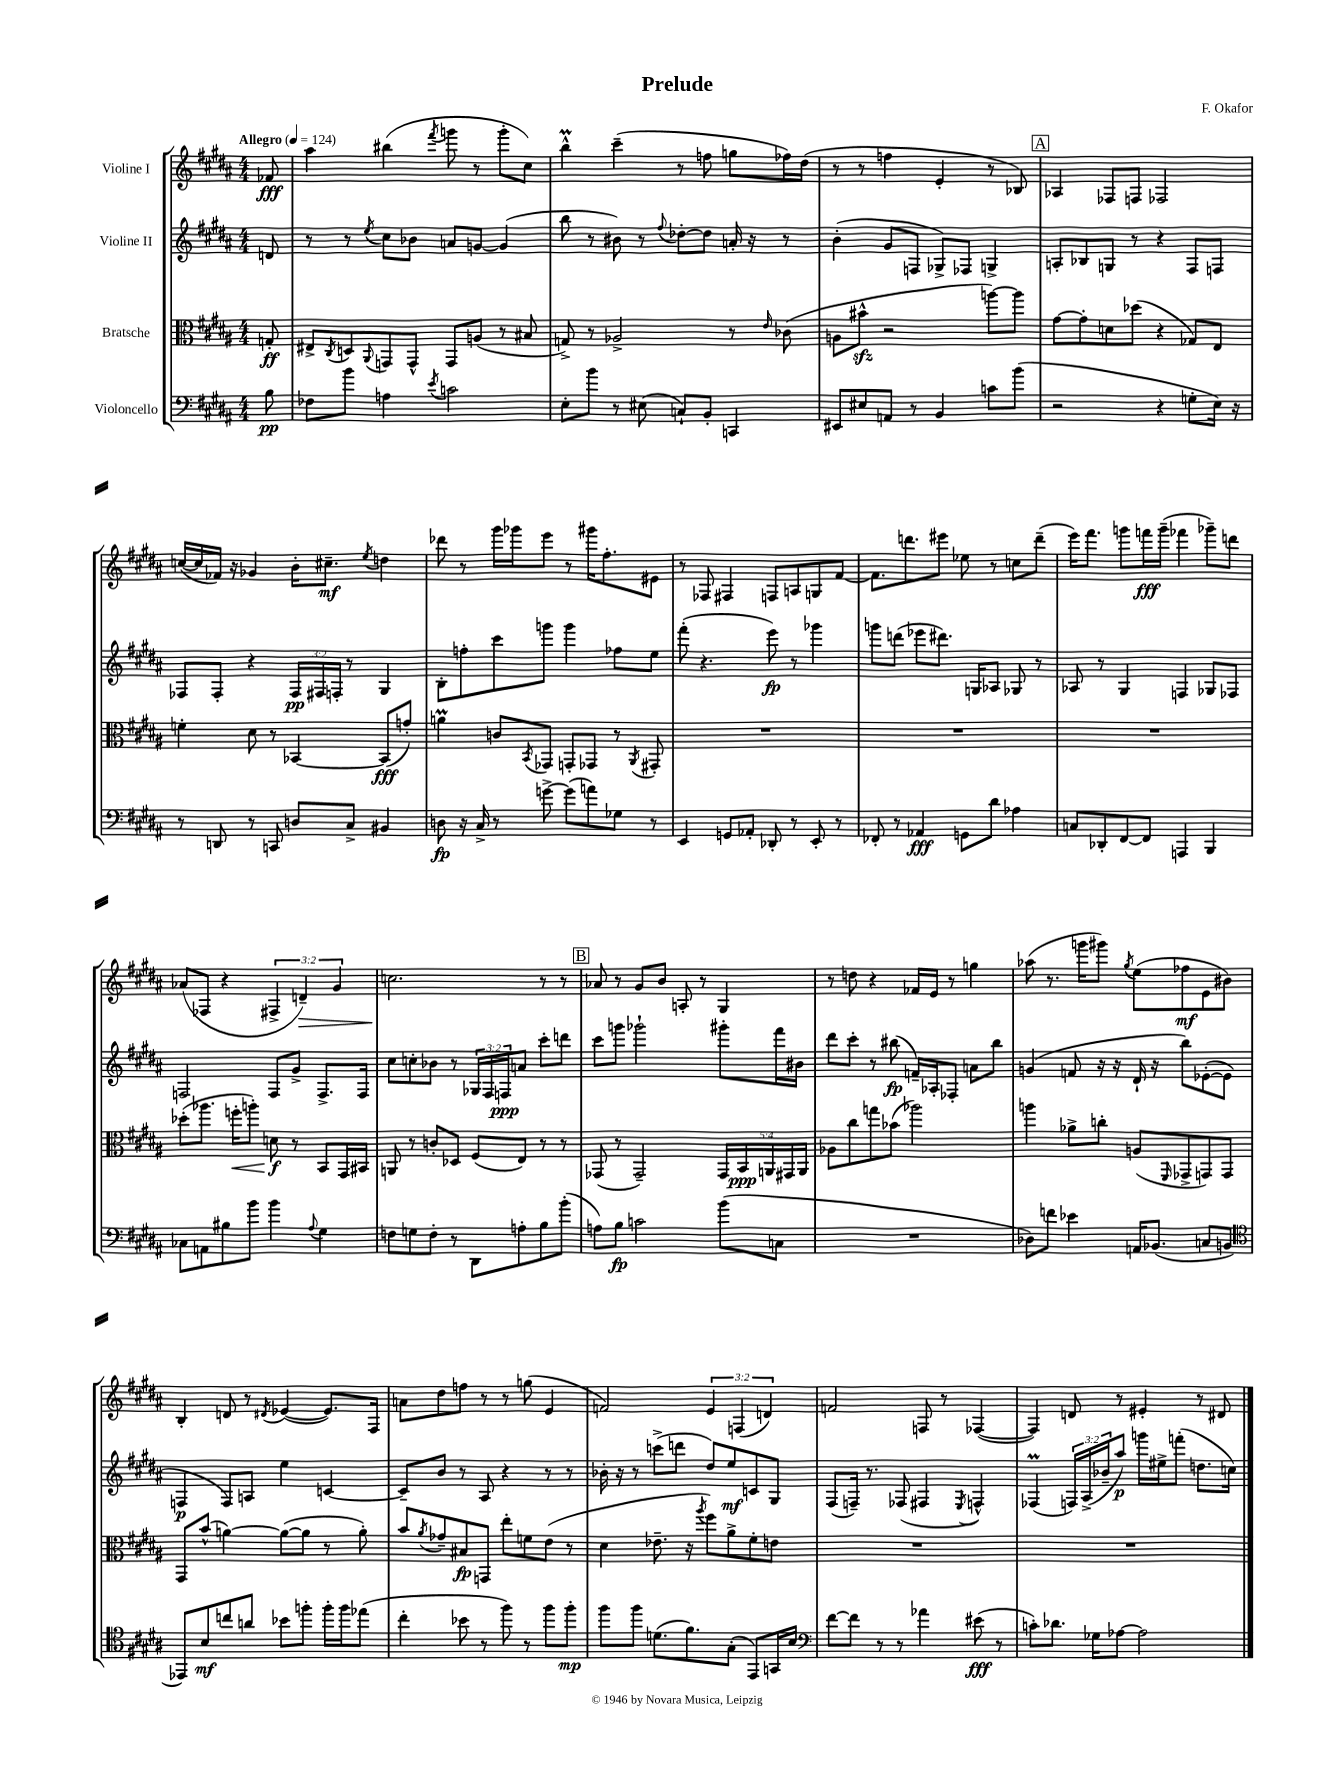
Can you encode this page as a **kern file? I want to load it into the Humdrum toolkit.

**kern	**dynam	**kern	**dynam	**kern	**dynam	**kern	**dynam
*part4	*part4	*part3	*part3	*part2	*part2	*part1	*part1
*staff4	*staff4	*staff3	*staff3	*staff2	*staff2	*staff1	*staff1
*I"Violoncello	*	*I"Bratsche	*	*I"Violine II	*	*I"Violine I	*
*clefF4	*	*clefC3	*	*clefG2	*	*clefG2	*
*k[f#c#g#d#a#]	*	*k[f#c#g#d#a#]	*	*k[f#c#g#d#a#]	*	*k[f#c#g#d#a#]	*
*M4/4	*	*M4/4	*	*M4/4	*	*M4/4	*
*MM124	*	*MM124	*	*MM124	*	*MM124	*
=	=	=	=	=	=	=	=
!	!	!	!	!	!	!LO:TX:a:B:t=Allegro	!
8B\	pp	8Gn'/	ff	8dn/	.	8f-X/	fff
=1	=1	=1	=1	=1	=1	=1	=1
8F-X\L	.	8E#X^/L	.	8r	.	4aa#\	.
.	.	8qC#/	.	.	.	.	.
8b\J	.	8Dn/	.	8r	.	.	.
.	.	8qqAA#/	.	8qee/	.	.	.
4An\	.	8GGn/	.	8cc#\L	.	(4bb#X\	.
.	.	8GG^^/J	.	8b-X\J	.	.	.
8qe/	.	.	.	.	.	8qfff#/	.
2cn\	.	8GG/L	.	8an/L	.	8gggn\	.
.	.	(8An/J	.	[8gn/J	.	8r	.
.	.	8r	.	(4g/]	.	8ggg'\L	.
.	.	8B#X/	.	.	.	8cc#\J)	.
=2	=2	=2	=2	=2	=2	=2	=2
8E'\L	.	8Gn^/)	.	8bb\	.	4bbM^^\	.
8b\J	.	8r	.	8r	.	.	.
8r	.	2A-X^/	.	8b#X\)	.	(4ccc#~\	.
(8E#X\	.	.	.	8r	.	.	.
.	.	.	.	8qqff#/	.	.	.
8Cn`/L)	.	.	.	[8dd-X'\L	.	8r	.
8BB'/J	.	.	.	8dd-\J]	.	8ffn\	.
4CCn/	.	8r	.	16an'/	.	8ggn\L	.
.	.	.	.	16r	.	.	.
.	.	16qqe/	.	.	.	.	.
.	.	(8c-X\	.	8r	.	16ff-X\L)	.
.	.	.	.	.	.	(16dd#\JJ	.
=3	=3	=3	=3	=3	=3	=3	=3
8EE#X/L	.	8An\L	.	(4b'\	.	8r	.
8E#X/	.	8b#Xzz^^\J	.	.	.	8r	.
8AAn/J	.	2r	.	8g#/L	.	4ffn\	.
8r	.	.	.	8Fn/J	.	.	.
4BB/	.	.	.	8G-X^/L)	.	4e'/	.
.	.	.	.	8F-X/J	.	.	.
8cn\L	.	[8aan\L)	.	4Gn^/	.	8r	.
(8b\J	.	8aa\J]	.	.	.	8B-X/)	.
!!LO:REH:place=s1:t=A
=4	=4	=4	=4	=4	=4	=4	=4
2r	.	[8g#\L	.	8An'/L	.	4A-X/	.
.	.	8g#'\]	.	8B-X/	.	.	.
.	.	8dn\	.	8Gn/J	.	8F-X/L	.
.	.	(8dd-X\J	.	8r	.	8Fn/J	.
4r	.	4r	.	4r	.	2F-X/	.
8Gn'\L	.	8G-X/L)	.	8F#/L	.	.	.
16E\Jk)	.	8E/J	.	8Fn/J	.	.	.
16r	.	.	.	.	.	.	.
!!LO:LB:g=z
=5	=5	=5	=5	=5	=5	=5	=5
8r	.	4fn'\	.	8F-X/L	.	([16ccn/LL	.
.	.	.	.	.	.	16cc/]	.
8DDn/	.	.	.	8F-'/J	.	16f-X/JJ)	.
.	.	.	.	.	.	16r	.
8r	.	8d#\	.	4r	.	4g-X/	.
8CCn/	.	8r	.	.	.	.	.
8Dn/L	.	[4BB-X/	.	24F-/LL	pp	16b'\KL	.
.	.	.	.	24F#X/	.	.	.
.	.	.	.	.	.	8.cc#X~\J	mf
.	.	.	.	24Fn'/JJ	.	.	.
8C#^/J	.	.	.	8r	.	.	.
.	.	.	.	.	.	8qee/	.
4BB#X/	.	(8BB-/L]	fff	4G#/	.	4ddn\	.
.	.	8gn'/J)	.	.	.	.	.
=6	=6	=6	=6	=6	=6	=6	=6
8Dn\	fp	4anM\	.	8B'\L	.	8ddd-X\	.
16r	.	.	.	8ffn'\	.	8r	.
16C#^/	.	.	.	.	.	.	.
8r	.	8cn/L	.	8ccc#\	.	16ggg#\LL	.
.	.	.	.	.	.	16ggg-X\J	.
.	.	8qBB/	.	.	.	.	.
[8gn^\	.	8GG-X/J	.	8gggn\J	.	8eee\J	.
(8g\L]	.	8GGn'/L	.	4ggg\	.	8r	.
8an\)	.	8GG-X/J	.	.	.	16ggg#X\KL	.
.	.	.	.	.	.	8.ff#'\	.
8G-X\J	.	8r	.	8ff-X\L	.	.	.
.	.	8qAA#/	.	.	.	.	.
8r	.	8GG#X'/	.	8ee\J	.	8e#X\J	.
=7	=7	=7	=7	=7	=7	=7	=7
4EE/	.	1r	.	(8fff#'\	.	8r	.
.	.	.	.	4.r	.	8F-X/	.
8GGn/L	.	.	.	.	.	4F#X/	.
8AA-X'/J	.	.	.	.	.	.	.
8DD-X'/	.	.	.	8eee\)	fp	8Fn/L	.
8r	.	.	.	8r	.	8An/	.
8EE'/	.	.	.	4ggg-X\	.	8Gn/	.
8r	.	.	.	.	.	[8f#/J	.
=8	=8	=8	=8	=8	=8	=8	=8
8FF-X'/	.	1r	.	8gggn\L	.	8.f#\L]	.
8r	.	.	.	(8dddn\J	.	.	.
.	.	.	.	.	.	8.dddn\	.
4AA-X/	fff	.	.	8eee-X\L	.	.	.
.	.	.	.	8.ddd#X\J)	.	8eee#X\J	.
8GGn\L	.	.	.	.	.	8ee-X\	.
.	.	.	.	16Gn/KL	.	.	.
8d#\J	.	.	.	8A-X/J	.	8r	.
4A-X\	.	.	.	8G-X/	.	8ccn\L	.
.	.	.	.	8r	.	(8ddd~\J	.
=9	=9	=9	=9	=9	=9	=9	=9
8Cn/L	.	1r	.	8A-X/	.	16eee\KL)	.
.	.	.	.	.	.	8.fff#\J	.
8DD-X'/	.	.	.	8r	.	.	.
[8FF#/	.	.	.	4G#/	.	8gggn\L	.
8FF#/J]	.	.	.	.	.	16fffn\L	fff
.	.	.	.	.	.	(16ggg~\JJ	.
4AAAn/	.	.	.	4Fn/	.	4fff-X\	.
4BBB/	.	.	.	8G-X/L	.	8ggg-X~\L)	.
.	.	.	.	8F-X/J	.	8dddn\J	.
!!LO:LB:g=z
=10	=10	=10	=10	=10	=10	=10	=10
8C-X\L	.	(8dd-X'\L	.	2Fn/	.	(8a-X/L	.
8AAn\	.	8.aa-X\J	.	.	.	8F-X/J	.
8B#X\	.	.	.	.	.	4r	.
!	!	!	!LO:HP:b	!	!	!	!
.	.	16ffn'\KL	<	.	.	.	.
8b\J	.	8aan'\J)	.	.	.	.	.
4b\	.	8dn\	f	8F/L	.	6F#X^/	.
.	.	8r	[	8g#^/J	.	.	.
!	!	!	!	!	!	!	!LO:HP:b
.	.	.	.	.	.	6dn~/)	>
8qqA#/	.	.	.	.	.	.	.
4G#\	.	8BB/L	.	8.F^/L	.	.	.
.	.	.	.	.	.	6g#/	.
.	.	16GG#/L	.	.	.	.	.
.	.	16BB#X/JJ	.	16F/Jk	.	.	.
=11	=11	=11	=11	=11	=11	=11	=11
8Fn\L	.	8AAn/	.	8cc#\L	.	2.ccn\	.
8Gn\	.	8r	.	8ccn'\	.	.	.
8F'\J	.	8cn'/L	.	8b-X\J	.	.	.
8r	.	8D-X/J	.	8r	.	.	.
8DD#\L	.	(8F#/L	.	24G-X/LL	.	.	.
.	.	.	.	24F#/	.	.	.
.	.	.	.	24Fn/J	ppp	.	.
8An'\	.	8E/J)	.	8an/J	.	.	.
8B\	.	8r	.	8ccc#'\L	.	8r	]
(8b'\J	.	8r	.	8dddn\J	.	8r	.
!!LO:REH:place=s1:t=B
=12	=12	=12	=12	=12	=12	=12	=12
8An\L)	.	(8GG-X/	.	8ccc#\L	.	8a-X/	.
8B\J	fp	8r	.	8gggn\J	.	8r	.
2cn\	.	2GG-~/)	.	2ggg-X`\	.	8g#/L	.
.	.	.	.	.	.	8b/J	.
.	.	.	.	.	.	8An'/	.
.	.	.	.	.	.	8r	.
(8b\L	.	20GG-/LL	.	8ggg#X'\L	.	4G#/	.
.	.	20BB/	ppp	.	.	.	.
.	.	20AAn/	.	.	.	.	.
8Cn\J	.	.	.	16fff#\L	.	.	.
.	.	20GG#X/	.	.	.	.	.
.	.	.	.	16b#X\JJ	.	.	.
.	.	20AA/JJ	.	.	.	.	.
=13	=13	=13	=13	=13	=13	=13	=13
1r	.	8A-X\L	.	8ddd#\L	.	8r	.
.	.	8cc#\	.	8ccc#'\J	.	8ddn\	.
.	.	8ggn\	.	8r	.	4r	.
.	.	(8b-X\J	.	(8bb#X\	fp	.	.
.	.	2aa-X\)	.	16fn~/LL)	.	16f-X/LL	.
.	.	.	.	16A-X'/J	.	16e/JJ	.
.	.	.	.	8F-X'/J	.	8r	.
.	.	.	.	8an\L	.	4ggn\	.
.	.	.	.	8bb#\J	.	.	.
=14	=14	=14	=14	=14	=14	=14	=14
8D-X\L)	.	4aan\	.	(4gn/	.	(8aa-X\	.
8fn\J	.	.	.	.	.	8.r	.
4e-X\	.	8a-X^\L	.	8fn/	.	.	.
.	.	.	.	.	.	16gggn\KL	.
.	.	8ccn'\J	.	16r	.	8ggg#X\J)	.
.	.	.	.	16r	.	.	.
.	.	.	.	.	.	8qgg#/	.
16AAn/KL	.	(8An/L	.	16d#`/	.	(8ee\L	.
(8.BB-X/J	.	.	.	16r	.	.	.
.	.	16qqFF#/	.	.	.	.	.
.	.	8GG-X^/	.	8bb\L)	.	8ff-X\	mf
8Cn/L	.	8GGn/)	.	([8e-X'\	.	8e\	.
8BBn/J	.	8GG/J	.	8e-\J]	.	8b#X\J)	.
!!LO:LB:g=z
=15	=15	=15	=15	=15	=15	=15	=15
*clefC4	*	*	*	*	*	*	*
8EE-X/L)	.	8GG#/L	.	4Fn/	p	4B'/	.
8B/	mf	(8b^^/J	.	.	.	.	.
8ccn/	.	[4an\)	.	8F/L)	.	8dn/	.
8an/J	.	.	.	8An/J	.	8r	.
.	.	.	.	.	.	8qd#X/	.
8b-X\L	.	(8a\L_	.	4ee\	.	([4e-X/	.
8ffn'\J	.	8a\J]	.	.	.	.	.
16ff'\LL	.	8r	.	[4cn/	.	8.e-/L])	.
16ff\J	.	.	.	.	.	.	.
(8ee-X\J	.	8a'\)	.	.	.	.	.
.	.	.	.	.	.	16F#/Jk	.
=16	=16	=16	=16	=16	=16	=16	=16
4cc#'\	.	8b/L	.	8c~/L]	.	8an\L	.
.	.	8qa#/	.	.	.	.	.
.	.	8g-X~/	.	8b/J	.	8dd#\	.
8b-X\	.	8B#X/	fp	8r	.	8ffn\J	.
8r	.	8GGn/J	.	8A#/	.	8r	.
8ff#\)	.	8ee'\L	.	4r	.	8r	.
8r	.	8fn\	.	.	.	(8ggn\	.
8ff#\L	.	(8e\J	.	8r	.	4e/	.
8ff#'\J	mp	8r	.	8r	.	.	.
=17	=17	=17	=17	=17	=17	=17	=17
8ff#\L	.	4d#\	.	16b-X'\	.	2fn/)	.
.	.	.	.	16r	.	.	.
8ff#\J	.	.	.	8r	.	.	.
(8.dn\L	.	8.e-X~\	.	(8cccn^\L	.	.	.
.	.	.	.	8dddn\J	.	.	.
8.f#\)	.	16r	.	.	.	.	.
.	.	8qaa#/	.	.	.	.	.
.	.	8ff#\L)	.	8dd#/L)	.	6e/	.
(8G#'\J	.	8a#^\	.	8ee/	mf	.	.
.	.	.	.	.	.	(6Fn/	.
8EE/L)	.	8f#'\	.	8cn/	.	.	.
.	.	.	.	.	.	6dn/)	.
16GGn/L	.	8en\J	.	8G#/J	.	.	.
16B/JJ	.	.	.	.	.	.	.
=18	=18	=18	=18	=18	=18	=18	=18
*clefF4	*	*	*	*	*	*	*
[8f#\L	.	1r	.	(8F#/L	.	2fn/	.
8f#\J]	.	.	.	16Fn~/Jk)	.	.	.
.	.	.	.	8.r	.	.	.
8r	.	.	.	.	.	.	.
8r	.	.	.	(8F-X/	.	.	.
4a-X\	.	.	.	4F#X/	.	8Fn/	.
.	.	.	.	.	.	8r	.
.	.	.	.	8qE/	.	.	.
(8e#X\	fff	.	.	4Fn^^/)	.	([4F-X/	.
8r	.	.	.	.	.	.	.
=19	=19	=19	=19	=19	=19	=19	=19
8cn'\L)	.	1r	.	(4F-XM/	.	4F-/])	.
8.d-X\J	.	.	.	.	.	.	.
.	.	.	.	24Fn/LL)	.	8dn/	.
.	.	.	.	(24A#^/	.	.	.
16G-X\KL	.	.	.	.	.	.	.
.	.	.	.	24b-X~/J	.	.	.
[8A-X\J	.	.	.	8aa#/J)	p	8r	.
2A-\]	.	.	.	16gggn\LL	.	4e#X'/	.
.	.	.	.	16ee#X^\J	.	.	.
.	.	.	.	(8fffn'\J	.	.	.
.	.	.	.	8.ddn\L	.	8r	.
.	.	.	.	.	.	8d#X/	.
.	.	.	.	16ccn\Jk)	.	.	.
==	==	==	==	==	==	==	==
*-	*-	*-	*-	*-	*-	*-	*-
